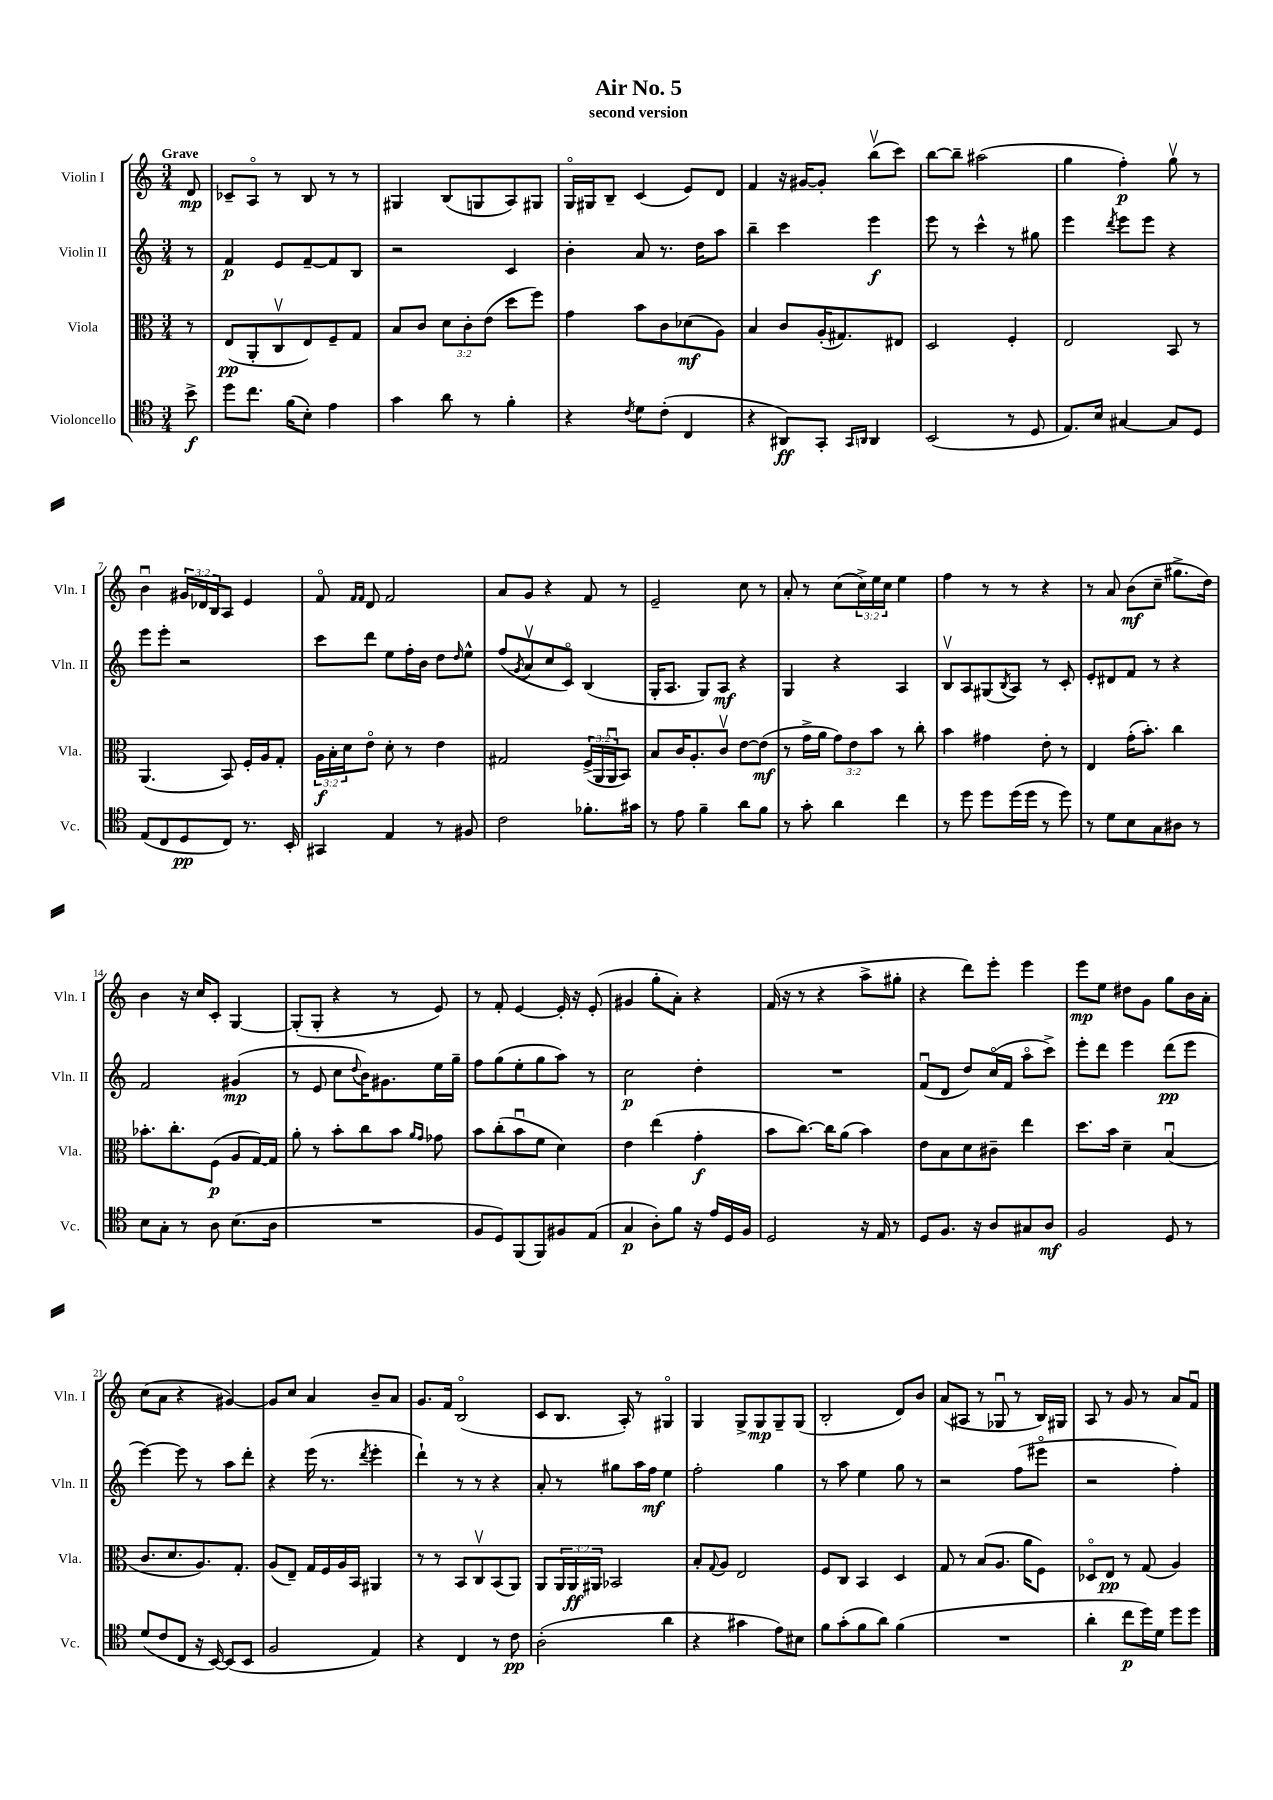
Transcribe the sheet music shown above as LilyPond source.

\header { title = "Air No. 5" subtitle = "second version" }
<<
\new StaffGroup <<
\new Staff = "s0" \with { instrumentName = "Violin I" shortInstrumentName = "Vln. I" } {
    \clef treble \key c \major \numericTimeSignature \time 3/4 \override Staff.TupletNumber.text = #tuplet-number::calc-fraction-text \partial 8 \tempo "Grave"
    d'8\mp |
    ces'8-- a8\flageolet r8 b8 r8 r8 |
    gis4 b8( g8 a8) gis8 |
    g16\flageolet gis16 b8-- c'4( e'8) d'8 |
    f'4 r16 gis'16~ gis'8-. b''8\upbow( c'''8) |
    b''8~ b''8-- ais''2( |
    g''4 f''4-.\p) g''8\upbow r8 |
    b'4\downbow \tuplet 3/2 { gis'16 des'16 b16 } a8 e'4 |
    f'8\flageolet \grace { f'16 f'16 } d'8 f'2 |
    a'8 g'8 r4 f'8 r8 |
    e'2-- c''8 r8 |
    a'8-. r8 c''8( \tuplet 3/2 { c''16->) e''16 c''16 } e''4 |
    f''4 r8 r8 r4 |
    r8 a'8 b'8\mf( c''8-- gis''8.-> d''16) |
    b'4 r16 c''16 c'8-. g4~ |
    g8-.( g8-. r4 r8 e'8) |
    r8 f'8-. e'4~ e'16-. r16 e'8-.( |
    gis'4 g''8-. a'8-.) r4 |
    f'16( r16 r8 r4 a''8-> gis''8-. |
    r4 d'''8) e'''8-. e'''4 |
    e'''8\mp e''8 dis''8 g'8 g''8 b'16 a'16-. |
    c''8( a'8 r4 gis'4~) |
    gis'8 c''8 a'4 b'8-- a'8 |
    g'8. f'16 b2\flageolet( |
    c'8 b8. a16-.) r8 gis4\flageolet |
    g4 g8-> g8\mp g8-- g8( |
    b2-. d'8) b'8 |
    a'8( ais8 r8 ges8\downbow r8 b16) gis16 |
    a8 r8 g'8 r8 a'8 f'8\downbow \bar "|." |
}
\new Staff = "s1" \with { instrumentName = "Violin II" shortInstrumentName = "Vln. II" } {
    \clef treble \key c \major \numericTimeSignature \time 3/4 \partial 8
    r8 |
    f'4\p e'8 f'8~-- f'8 b8 |
    r2 c'4 |
    b'4-. a'8 r8. d''16 a''8 |
    b''4-- c'''4 e'''4\f |
    e'''8 r8 c'''4-^ r8 gis''8 |
    e'''4 \acciaccatura { d'''8 } e'''8 e'''8 r4 |
    e'''8 e'''8-. r2 |
    c'''8 d'''8 e''8 f''16-. b'16 d''8 \grace { d''16 } e''8-^ |
    f''8( \acciaccatura { g'8 } a'8\upbow c''8 c'8\flageolet) b4( |
    g16-. a8. g8) a8\mf r4 |
    g4 r4 a4 |
    b8\upbow a8 gis8( \acciaccatura { b8 } a8) r8 c'8-. |
    e'8-. dis'8 f'8 r8 r4 |
    f'2 gis'4\mp( |
    r8 e'8 c''8 \appoggiatura { d''8 } b'16) gis'8. e''16 g''16-- |
    f''8 g''8( e''8-. g''8 a''8) r8 |
    c''2\p d''4-. |
    R2. |
    f'8\downbow( d'8 d''8) c''16\flageolet( f'16 a''8\flageolet c'''8->) |
    e'''8-. d'''8 e'''4 d'''8\pp( e'''8 |
    e'''4~) e'''8 r8 a''8 d'''8-. |
    r4 e'''16( r8. \acciaccatura { d'''8 } e'''4-. |
    d'''4-!) r8 r8 r4 |
    a'8-. r8 gis''8 a''16 f''16\mf e''4 |
    f''2-. g''4 |
    r8 a''8 e''4 g''8 r8 |
    r2 f''8( eis'''8\flageolet |
    r2 f''4-.) \bar "|." |
}
\new Staff = "s2" \with { instrumentName = "Viola" shortInstrumentName = "Vla." } {
    \clef alto \key c \major \numericTimeSignature \time 3/4 \override Staff.TupletNumber.text = #tuplet-number::calc-fraction-text \partial 8
    r8 |
    e8\pp( a,8-. c8\upbow e8) f8-- g8 |
    b8 c'8 \tuplet 3/2 { d'8 c'8-. e'8( } d''8 f''8) |
    g'4 b'8 c'8 des'8\mf( a8) |
    b4 c'8 a16-.( gis8.) eis8 |
    d2 f4-. |
    e2 b,8 r8 |
    a,4.( b,8) f16-. a16 g8-. |
    \tuplet 3/2 { a16\f b16-. d'16 } e'8\flageolet d'8-. r8 e'4 |
    gis2 \tuplet 3/2 { f16->( a,16 a,16\downbow } b,8) |
    b8 c'16 a8.-. c'8\upbow e'8~ e'8\mf( |
    r8 g'16-> a'16 \tuplet 3/2 { g'8) e'8 b'8 } r8 c''8-. |
    b'4 gis'4 e'8-. r8 |
    e4 g'16-.( b'8.-.) c''4 |
    bes'8.-. c''8.-. f8\p( a8 g16~) g16 |
    a'8-. r8 b'8-. c''8 b'8 \grace { a'16 g'16 } ges'8 |
    b'8 c''8-.( b'8\downbow f'8 d'4) |
    e'4 e''4( g'4-.\f |
    b'8 c''8.~) c''16 a'8( b'4) |
    e'8 b8 d'8 cis'8-- e''4 |
    d''8. b'16 d'4-- b4\downbow( |
    c'8. d'8. a8.) g8.-. |
    a8( e8--) g16 f16 a16 b,16 ais,4 |
    r8 r8 b,8 c8\upbow b,8( a,8) |
    a,8 \tuplet 3/2 { a,16 a,16\ff ais,16 } bes,2 |
    b8-. \appoggiatura { g8 } a8 e2 |
    f8 c8 b,4 d4 |
    g8 r8 b8( a8. a'16 f8) |
    des8\flageolet e8\pp r8 g8( a4) \bar "|." |
}
\new Staff = "s3" \with { instrumentName = "Violoncello" shortInstrumentName = "Vc." } {
    \clef tenor \key c \major \numericTimeSignature \time 3/4 \partial 8
    b'8->\f |
    d''8 c''8. f'16( b8-.) e'4 |
    g'4 a'8 r8 f'4-. |
    r4 \acciaccatura { c'8 } d'8 c'8-.( c4 |
    r4 ais,8\ff) g,8-. \grace { g,16 a,16 } a,4 |
    b,2( r8 d8 |
    e8.) b16 gis4~ gis8 d8 |
    e8( c8 d8\pp c8) r8. b,16-. |
    gis,4 e4 r8 fis8 |
    c'2 fes'8.-. gis'16 |
    r8 e'8 f'4-- a'8 f'8 |
    r8 g'8-. a'4 c''4 |
    r8 d''8 d''8 d''16( d''16 r8 d''8) |
    r8 d'8 b8 g8 ais8 r8 |
    b8 g8-. r8 a8 b8.( a16 |
    R2. |
    f8 d8) f,8( f,8) fis8 e8( |
    g4\p a8-.) f'8 r16 e'16 d16 f16 |
    d2 r16 e16 r8 |
    d8 f8. r16 a8 gis8 a8\mf |
    f2 d8 r8 |
    d'8( c'8 c8 r16 b,16~) b,8( b,8 |
    f2 e4) |
    r4 c4 r8 c'8\pp |
    a2-.( a'4 |
    r4 gis'4 e'8) bis8 |
    f'8 g'8-.( f'8 a'8) f'4( |
    R2. |
    a'4-. c''8\p d''16) d'16 d''8 d''8 \bar "|." |
}
>>
>>
